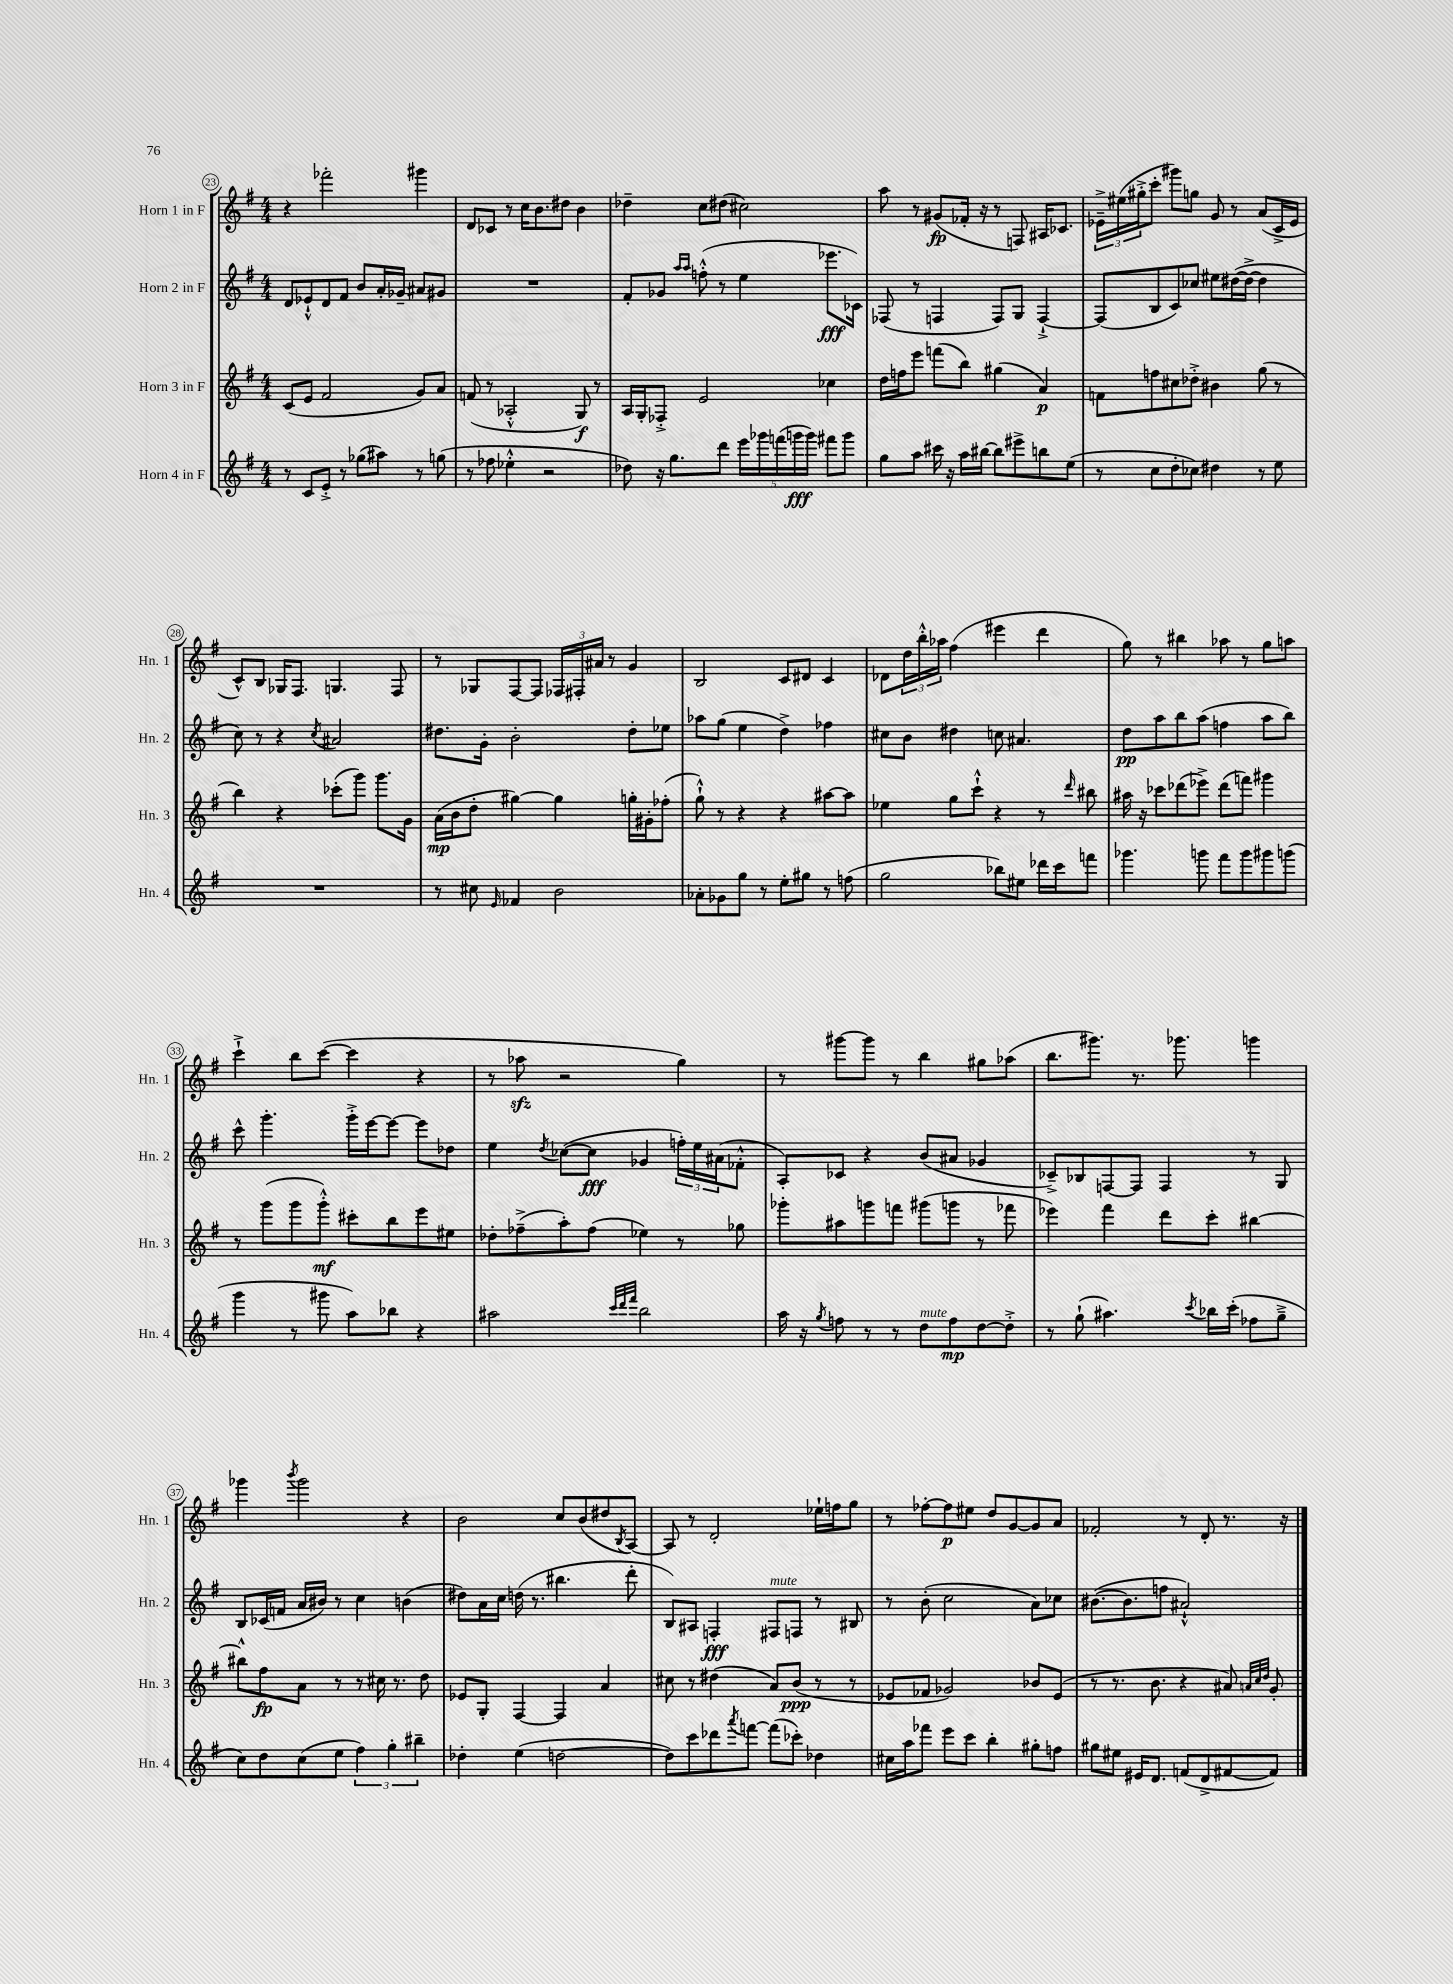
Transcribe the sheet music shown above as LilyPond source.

<<
\new StaffGroup <<
\new Staff = "s0" \with { instrumentName = "Horn 1 in F" shortInstrumentName = "Hn. 1" } {
    \clef treble \key g \major \numericTimeSignature \time 4/4
    r4 fes'''2-. gis'''4 |
    d'8 ces'8 r8 c''16 b'8. dis''8 b'4 |
    des''4-- c''8 dis''8( cis''2) |
    a''8 r8 gis'8\fp( fes'16-. r16 r8 f8) ais16 ces'8. |
    \tuplet 3/2 { ees'16---> eis''16( gis''16-.-> } c'''8-. gis'''8) g''8 g'8 r8 a'8( c'16-> ees'16 |
    c'8-^) b8 ges16 fis8. g4. fis8 |
    r8 ges8 fis8~ fis8 \tuplet 3/2 { fes16 fis16-. ais'16 } r8 g'4 |
    b2 c'8 dis'8 c'4 |
    des'8 \tuplet 3/2 { d''16 b''16-.-^ aes''16 } fis''4( eis'''4 d'''4 |
    g''8) r8 bis''4 aes''8 r8 g''8 a''8 |
    c'''4-!-> b''8 c'''8~( c'''4 r4 |
    r8 aes''8\sfz r2 g''4) |
    r8 gis'''8~ gis'''8 r8 b''4 gis''8 aes''8( |
    b''8. gis'''8.) r8. ges'''8. g'''4 |
    ges'''4 \acciaccatura { b'''8 } ges'''2 r4 |
    b'2 c''8 b'8( dis''8 \acciaccatura { b8 } a8~) |
    a8 r8 d'2-. ees''16-! f''16 g''8 |
    r8 fes''8~-. fes''8\p eis''8 d''8 g'8~ g'8 a'8 |
    fes'2-. r8 d'8-. r8. r16 \bar "|." |
}
\new Staff = "s1" \with { instrumentName = "Horn 2 in F" shortInstrumentName = "Hn. 2" } {
    \clef treble \key g \major \numericTimeSignature \time 4/4
    d'8 ees'8-!-^ d'8 fis'8 b'8 a'16-. ges'16-- ais'8 gis'8 |
    R1 |
    fis'8-. ges'8 \grace { a''16 a''16 } f''8-.-^( r8 e''4 ees'''8.\fff ces'16) |
    fes8( r8 f4 f8) g8 f4~-!-> |
    f8( b8 c'8) ces''8 eis''8 dis''16~( dis''16~-> dis''4 |
    c''8) r8 r4 \acciaccatura { c''8 } ais'2 |
    dis''8. g'16-. b'2-. dis''8-. ees''8 |
    aes''8 g''8( e''4 d''4->) fes''4 |
    cis''8 b'8 dis''4 c''8 ais'4. |
    d''8\pp a''8 b''8 a''8( f''4 a''8 b''8) |
    c'''8-^ g'''4.-. g'''16-.-> e'''16~ e'''8~ e'''8 des''8 |
    e''4 \acciaccatura { d''8 } ces''8~( ces''8\fff ges'4 \tuplet 3/2 { f''16-.) e''16 ais'16( } fes'8-.-^ |
    a8-.) ces'8 r4 b'8( ais'8 ges'4 |
    ces'8--->) bes8 f8~ f8 f4 r8 g8 |
    b8 ces'16( f'16 a'16 bis'16) r8 c''4 b'4( |
    dis''8) a'16 c''16 d''16( r8. bis''4. d'''8-. |
    b8) ais8 f4-.\fff fis8^\markup { \italic "mute" } f8 r8 bis8 |
    r8 b'8-.( c''2 a'8) ces''8 |
    bis'8.~( bis'8. f''8 ais'2-!-^) \bar "|." |
}
\new Staff = "s2" \with { instrumentName = "Horn 3 in F" shortInstrumentName = "Hn. 3" } {
    \clef treble \key g \major \numericTimeSignature \time 4/4
    c'8( e'8 fis'2 g'8) a'8 |
    f'8( r8 aes2-.-^ g8\f) r8 |
    a16 g16-. fes8-.-> e'2 ces''4 |
    d''16 f''16 e'''8 f'''8( b''8) gis''4( a'4\p) |
    f'8 f''8 cis''8 des''8-.-> bis'4 g''8( r8 |
    b''4) r4 ces'''8-.( g'''8) g'''8. g'16 |
    a'16\mp( b'16 d''8-. gis''4~) gis''4 g''16-. gis'16-. fes''8-.( |
    g''8-!-^) r8 r4 r4 ais''8~ ais''8 |
    ees''4 g''8 c'''8-!-^ r4 r8 \grace { d'''16 } bis''8 |
    ais''16 r16 ces'''8 des'''8( ees'''8->) des'''8( f'''8) gis'''4 |
    r8 g'''8( g'''8 g'''8-.-^\mf) cis'''8-. b''8 e'''8 eis''8 |
    des''8-. fes''8--->( a''8-.) fes''8( ees''4) r8 ges''8 |
    ges'''8-. ais''8 g'''8 f'''8 gis'''8( g'''8 r8 fes'''8 |
    ees'''4) fis'''4 d'''8 c'''8-. bis''4~ |
    bis''8-^ fis''8\fp a'8 r8 r8 cis''16 r8. d''8 |
    ees'8 g8-. fis4~ fis4 a'4 |
    cis''8 r8 dis''4( a'8) b'8\ppp( r8 r8 |
    ees'8 fes'8 ges'2) bes'8 ees'8( |
    r8 r8. b'8. r4 ais'8) \grace { a'32 c''32 d''32 } g'8-. \bar "|." |
}
\new Staff = "s3" \with { instrumentName = "Horn 4 in F" shortInstrumentName = "Hn. 4" } {
    \clef treble \key g \major \numericTimeSignature \time 4/4
    r8 c'8 e'8-.-> r8 ges''8( ais''8) r8 g''8( |
    r8 fes''8 ees''4-.-^ r2 |
    des''8) r16 g''8. d'''8 \tuplet 5/4 { e'''16 ges'''16 f'''16( g'''16\fff g'''16) } fis'''8 g'''8 |
    g''8 a''8 cis'''16 r16 a''16 bis''16~ bis''8 eis'''8-> b''8 e''8( |
    r8 c''8 d''8-. ces''8) dis''4 r8 e''8 |
    R1 |
    r8 cis''8 \grace { e'16 } fes'4 b'2 |
    aes'8-. ges'8 g''8 r8 e''8-. gis''8 r8 f''8( |
    g''2 bes''8) eis''8 des'''16 c'''16 f'''8 |
    ges'''4. g'''8 fis'''8 g'''8 gis'''8 g'''8( |
    g'''4 r8 gis'''8 a''8) bes''8 r4 |
    ais''2 \grace { c'''32 d'''32 fis'''32 } b''2 |
    a''16 r16 \acciaccatura { g''8 } f''8 r8 r8 d''8^\markup { \italic "mute" } f''8\mp d''8~ d''8-.-> |
    r8 g''8-!( ais''4.) \acciaccatura { c'''8 } bes''16 c'''16-.( fes''8 g''8---> |
    c''8) d''8 c''8( e''8 \tuplet 3/2 { fis''4) g''4-. bis''4-- } |
    des''4-. e''4( d''2~ |
    d''8) c'''8 des'''8 \acciaccatura { a'''8 } f'''8~ f'''8( ces'''8-.) des''4 |
    cis''16 a''16 fes'''8 e'''8 c'''8 b''4-. gis''8-. f''8 |
    gis''8 eis''8 eis'16 d'8. f'8( d'8-> fis'8~ fis'8) \bar "|." |
}
>>
>>
\layout { \context { \Score currentBarNumber = #23 \override BarNumber.stencil = #(make-stencil-circler 0.1 0.3 ly:text-interface::print) } }
